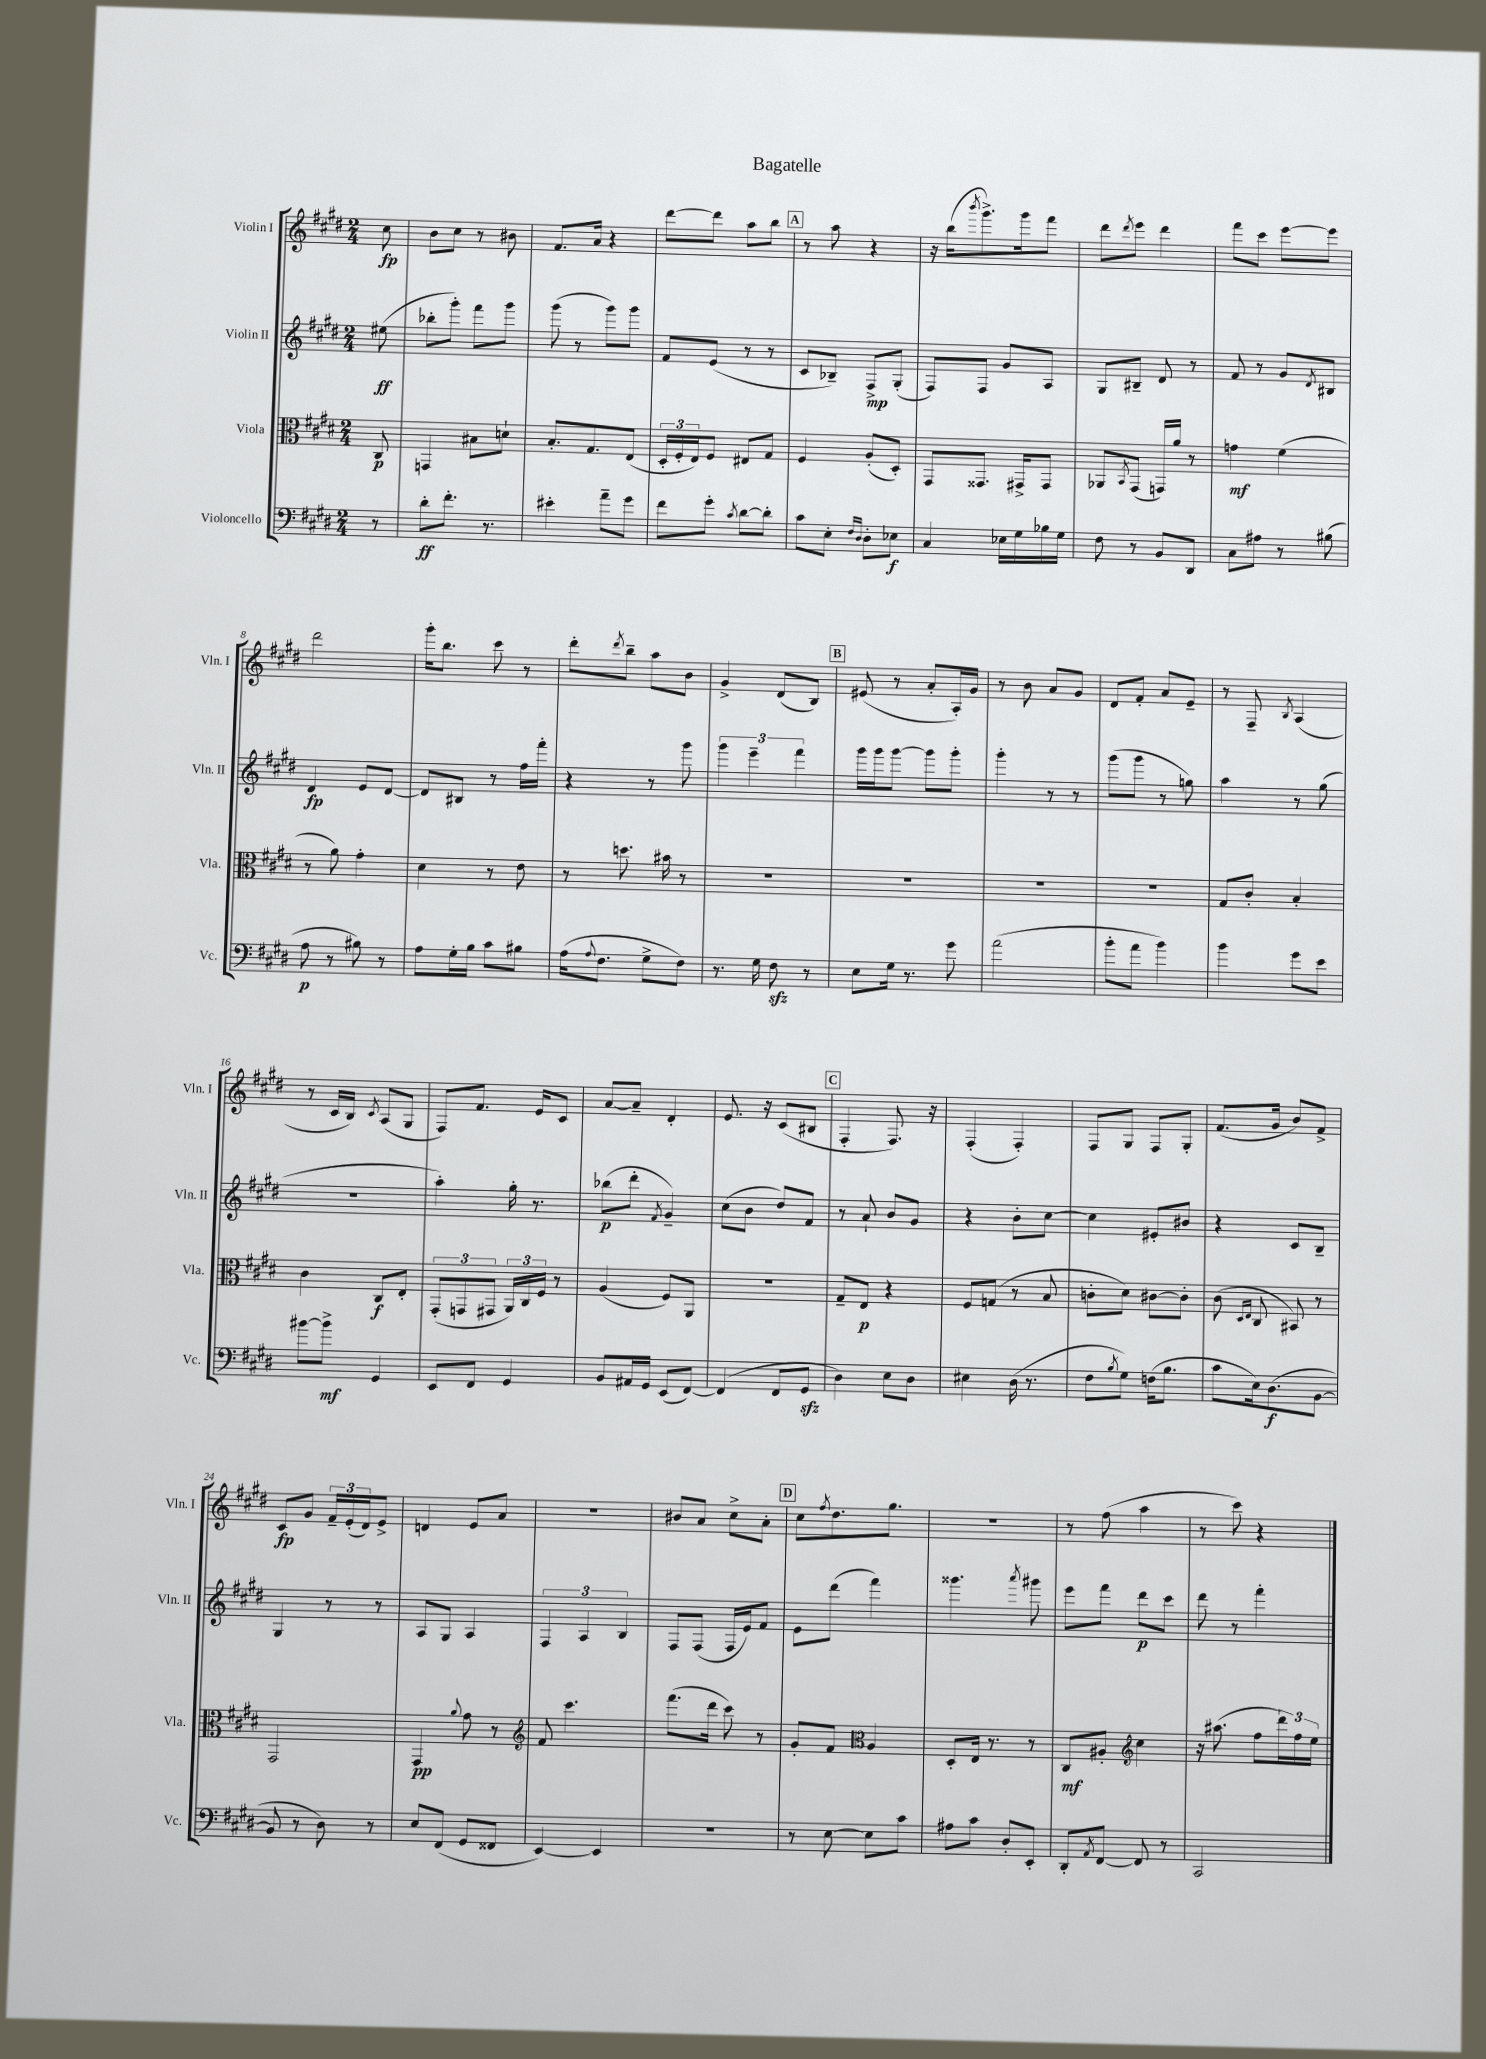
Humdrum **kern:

**kern	**dynam	**kern	**dynam	**kern	**dynam	**kern	**dynam
*part4	*part4	*part3	*part3	*part2	*part2	*part1	*part1
*staff4	*staff4	*staff3	*staff3	*staff2	*staff2	*staff1	*staff1
*I"Violoncello	*	*I"Viola	*	*I"Violin II	*	*I"Violin I	*
*I'Vc.	*	*I'Vla.	*	*I'Vln. II	*	*I'Vln. I	*
*clefF4	*	*clefC3	*	*clefG2	*	*clefG2	*
*k[f#c#g#d#]	*	*k[f#c#g#d#]	*	*k[f#c#g#d#]	*	*k[f#c#g#d#]	*
*M2/4	*	*M2/4	*	*M2/4	*	*M2/4	*
=	=	=	=	=	=	=	=
8r	.	8C#/	p	(8ee#X\	ff	8cc#\	fp
=1	=1	=1	=1	=1	=1	=1	=1
8d#'\L	ff	4GGn/	.	8bb-X'\L	.	8b\L	.
8.f#'\J	.	.	.	8ggg#'\J)	.	8cc#\J	.
.	.	8B#X\L	.	8fff#\L	.	8r	.
8.r	.	.	.	.	.	.	.
.	.	8dn`\J	.	8ggg#\J	.	8b#X\	.
=2	=2	=2	=2	=2	=2	=2	=2
4e#X'\	.	8.B'/L	.	(8ggg#\	.	8.f#/L	.
.	.	.	.	8r	.	.	.
.	.	8.G#/	.	.	.	16a/Jk	.
8a~\L	.	.	.	8ggg#\L)	.	4r	.
8g#\J	.	(8E/J	.	8ggg#\J	.	.	.
=3	=3	=3	=3	=3	=3	=3	=3
8f#\L	.	24D#'/LL	.	8f#/L	.	[8ddd#\L	.
.	.	24F#'/	.	.	.	.	.
.	.	24E/J)	.	.	.	.	.
8g#'\J	.	8F#/J	.	(8e/J	.	8ddd#\J]	.
8qc#/	.	.	.	.	.	.	.
[8d#\L	.	8E#X/L	.	8r	.	8aa\L	.
8d#'\J]	.	8G#/J	.	8r	.	8bb\J	.
!!LO:REH:place=s1:t=A
=4	=4	=4	=4	=4	=4	=4	=4
8c#\L	.	4F#/	.	8c#/L	.	8r	.
8E'\J	.	.	.	8B-X~/J)	.	8aa\	.
16qqF#/LL	.	.	.	.	.	.	.
16qqD#/JJ	.	.	.	.	.	.	.
8D#'\L	.	(8A'/L	.	8F#^/L	mp	4r	.
8E-X\J	f	8D#'/J)	.	(8G#'/J	.	.	.
=5	=5	=5	=5	=5	=5	=5	=5
4C#/	.	8GG#/L	.	8F#/L)	.	16r	.
.	.	.	.	.	.	(16bb\KL	.
.	.	.	.	.	.	8qbbb/	.
.	.	8.GG##X/J	.	8F#/J	.	8.ggg#^\)	.
16E-X\LL	.	.	.	8g#/L	.	.	.
16G#\	.	16GG#X^/KL	.	.	.	16ggg#\k	.
16B-X\	.	8GG#/J	.	8A/J	.	8fff#\J	.
16G#\JJ	.	.	.	.	.	.	.
=6	=6	=6	=6	=6	=6	=6	=6
8F#\	.	8AA-X/L	.	8G#/L	.	8ddd#\L	.
.	.	8qBB/	.	.	.	8qddd#/	.
8r	.	(8GG#/J	.	8B#X~/J	.	8eee\J	.
8BB/L	.	16GGn/LL)	.	8d#/	.	4ddd#\	.
.	.	16a/JJ	.	.	.	.	.
8DD#/J	.	8r	.	8r	.	.	.
=7	=7	=7	=7	=7	=7	=7	=7
8C#\L	.	4gn\	mf	8f#/	.	8fff#\L	.
8A#X\J	.	.	.	8r	.	8ccc#\J	.
8r	.	(4f#\	.	8g#/L	.	[8eee\L	.
.	.	.	.	8qd#/	.	.	.
(8B#X\	.	.	.	8B#X/J	.	8eee\J]	.
!!LO:LB:g=z
=8	=8	=8	=8	=8	=8	=8	=8
8A\	p	8r	.	4d#/	fp	2ddd#\	.
8r	.	8a\)	.	.	.	.	.
8B#X\)	.	4g#'\	.	8e/L	.	.	.
8r	.	.	.	[8d#/J	.	.	.
=9	=9	=9	=9	=9	=9	=9	=9
8A\L	.	4d#\	.	8d#/L]	.	16ggg#'\KL	.
.	.	.	.	.	.	8.bb\J	.
16G#'\L	.	.	.	8B#X/J	.	.	.
16B\JJ	.	.	.	.	.	.	.
8c#\L	.	8r	.	8r	.	8ccc#\	.
8B#X\J	.	8e\	.	16ff#\LL	.	8r	.
.	.	.	.	16fff#'\JJ	.	.	.
=10	=10	=10	=10	=10	=10	=10	=10
(16A\KL	.	8r	.	4r	.	8ddd#'\L	.
8qqA/	.	.	.	.	.	.	.
8.F#\J	.	.	.	.	.	.	.
.	.	.	.	.	.	8qddd#/	.
.	.	8.ddn\	.	.	.	8bb~\J	.
8G#^\L	.	.	.	8r	.	8aa\L	.
.	.	16b#X\	.	.	.	.	.
8F#\J)	.	8r	.	8ggg#\	.	8b\J	.
=11	=11	=11	=11	=11	=11	=11	=11
8.r	.	2r	.	6ggg#\	.	4g#^/	.
.	.	.	.	6eee~\	.	.	.
16G#\	.	.	.	.	.	.	.
8F#zz\	.	.	.	.	.	(8d#/L	.
.	.	.	.	6fff#\	.	.	.
8r	.	.	.	.	.	8B/J)	.
!!LO:REH:place=s1:t=B
=12	=12	=12	=12	=12	=12	=12	=12
8E\L	.	2r	.	16ggg#\LL	.	(8e#X/	.
.	.	.	.	16ggg#\J	.	.	.
16G#\Jk	.	.	.	[8ggg#\J	.	8r	.
8.r	.	.	.	.	.	.	.
.	.	.	.	8ggg#\L]	.	8a'/L	.
8g#\	.	.	.	8ggg#'\J	.	16A'/L)	.
.	.	.	.	.	.	16g#/JJ	.
=13	=13	=13	=13	=13	=13	=13	=13
(2a\	.	2r	.	4ggg#'\	.	8r	.
.	.	.	.	.	.	8b\	.
.	.	.	.	8r	.	8a/L	.
.	.	.	.	8r	.	8g#/J	.
=14	=14	=14	=14	=14	=14	=14	=14
8b'\L	.	2r	.	(8ggg#\L	.	8d#/L	.
8a\J	.	.	.	8ggg#\J	.	8f#'/J	.
4b\)	.	.	.	8r	.	8a/L	.
.	.	.	.	8ggn\)	.	8e~/J	.
=15	=15	=15	=15	=15	=15	=15	=15
4b\	.	8G#/L	.	4aa\	.	8r	.
.	.	8c#'/J	.	.	.	8F#~/	.
.	.	.	.	.	.	8qB/	.
8g#\L	.	4B'/	.	8r	.	(4A/	.
8e\J	.	.	.	(8gg#\	.	.	.
!!LO:LB:g=z
=16	=16	=16	=16	=16	=16	=16	=16
[8b#X\L	.	4c#\	.	2r	.	8r	.
8b#^\J]	mf	.	.	.	.	16c#/LL	.
.	.	.	.	.	.	16B/JJ)	.
.	.	.	.	.	.	8qc#/	.
4GG#/	.	8C#/L	f	.	.	(8A/L	.
.	.	8E'/J	.	.	.	8G#/J	.
=17	=17	=17	=17	=17	=17	=17	=17
8EE/L	.	(12GG#'/L	.	4aa'\)	.	8F#/L)	.
.	.	12GGn/	.	.	.	.	.
8FF#/J	.	.	.	.	.	8.f#/J	.
.	.	12GG#X/J	.	.	.	.	.
4GG#/	.	24AA/LL)	.	16gg#'\	.	.	.
.	.	24C#/	.	.	.	.	.
.	.	.	.	8.r	.	16e/KL	.
.	.	24F#/JJ	.	.	.	.	.
.	.	8r	.	.	.	8c#/J	.
=18	=18	=18	=18	=18	=18	=18	=18
8BB/L	.	(4A/	.	(8bb-X\L	p	[8a/L	.
16AA#X/L	.	.	.	8ddd#'\J	.	8a~/J]	.
16GG#/JJ	.	.	.	.	.	.	.
.	.	.	.	8qf#/	.	.	.
(8EE/L	.	8F#/L)	.	4g#~/)	.	4d#'/	.
[8FF#/J)	.	8AA/J	.	.	.	.	.
=19	=19	=19	=19	=19	=19	=19	=19
(4FF#/]	.	2r	.	(8cc#\L	.	8.e/	.
.	.	.	.	8b\J	.	.	.
.	.	.	.	.	.	16r	.
8FF#/L	.	.	.	8dd#/L)	.	(8c#/L	.
8GG#zz/J	.	.	.	8f#/J	.	8B#X/J	.
!!LO:REH:place=s1:t=C
=20	=20	=20	=20	=20	=20	=20	=20
4D#\)	.	8G#~/L	.	8r	.	4F#'/	.
.	.	8E/J	p	8a`/	.	.	.
8E\L	.	4r	.	8b/L	.	8.F#/)	.
8D#\J	.	.	.	8g#/J	.	.	.
.	.	.	.	.	.	16r	.
=21	=21	=21	=21	=21	=21	=21	=21
4E#X\	.	8F#/L	.	4r	.	(4F#'/	.
.	.	(8Gn/J	.	.	.	.	.
(16D#\	.	8r	.	8b'\L	.	4F#'/)	.
8.r	.	.	.	.	.	.	.
.	.	8B/	.	[8cc#\J	.	.	.
=22	=22	=22	=22	=22	=22	=22	=22
8F#\L	.	8cn'\L	.	4cc#\]	.	8F#/L	.
8qB/	.	.	.	.	.	.	.
8G#\J)	.	8d#\J)	.	.	.	8G#/J	.
(16Fn\KL	.	[8c#X\L	.	8e#X'/L	.	8F#/L	.
8.B\J	.	.	.	.	.	.	.
.	.	8c#'\J]	.	8b#X/J	.	8G#'/J	.
=23	=23	=23	=23	=23	=23	=23	=23
8c#\L	.	(8c#\	.	4r	.	(8.f#/L	.
.	.	16qqD#/LL	.	.	.	.	.
.	.	16qqE/JJ	.	.	.	.	.
16E\k)	.	8C#/	.	.	.	.	.
(8.D#\	f	.	.	.	.	16g#/Jk	.
.	.	8BB#X/)	.	8c#/L	.	8b/L)	.
[8BB\J	.	8r	.	8B~/J	.	8f#^/J	.
!!LO:LB:g=z
=24	=24	=24	=24	=24	=24	=24	=24
8BB/]	.	2GG#/	.	4G#/	.	8c#/L	fp
8r	.	.	.	.	.	8g#/J	.
8D#\)	.	.	.	8r	.	24f#~/LL	.
.	.	.	.	.	.	(24e'/	.
.	.	.	.	.	.	24d#/J)	.
8r	.	.	.	8r	.	8e^/J	.
=25	=25	=25	=25	=25	=25	=25	=25
8E/L	.	4GG#/	pp	8A/L	.	4dn/	.
(8FF#/J	.	.	.	8G#/J	.	.	.
.	.	8qqa/	.	.	.	.	.
8GG#/L	.	8g#\	.	4A/	.	8e/L	.
8FF##X/J	.	8r	.	.	.	8a/J	.
=26	=26	=26	=26	=26	=26	=26	=26
*	*	*clefG2	*	*	*	*	*
[4EE/)	.	8f#/	.	6F#/	.	2r	.
.	.	4.ccc#\	.	.	.	.	.
.	.	.	.	6A/	.	.	.
4EE/]	.	.	.	.	.	.	.
.	.	.	.	6B/	.	.	.
=27	=27	=27	=27	=27	=27	=27	=27
2r	.	(8.fff#\L	.	8F#/L	.	8b#X/L	.
.	.	.	.	(8F#/J	.	8a/J	.
.	.	16ddd#\Jk	.	.	.	.	.
.	.	8ccc#\)	.	16F#/LL	.	8cc#^\L	.
.	.	.	.	16e/J)	.	.	.
.	.	8r	.	8f#/J	.	8a'\J	.
!!LO:REH:place=s1:t=D
=28	=28	=28	=28	=28	=28	=28	=28
8r	.	8g#'/L	.	8e\L	.	8cc#\L	.
.	.	.	.	.	.	8qff#/	.
[8E\	.	8f#/J	.	(8ddd#\J	.	8.dd#\	.
*	*	*clefC3	*	*	*	*	*
8E\L]	.	4A/	.	4fff#\)	.	.	.
.	.	.	.	.	.	8.gg#\J	.
8c#\J	.	.	.	.	.	.	.
=29	=29	=29	=29	=29	=29	=29	=29
8A#X\L	.	8D#'/L	.	4.ggg##X\	.	2r	.
8c#\J	.	16E/Jk	.	.	.	.	.
.	.	8.r	.	.	.	.	.
8D#'/L	.	.	.	.	.	.	.
.	.	.	.	8qaaa/	.	.	.
8EE'/J	.	8r	.	8ggg#X\	.	.	.
=30	=30	=30	=30	=30	=30	=30	=30
8DD#'/L	.	8C#/L	mf	8eee\L	.	8r	.
8qAA/	.	.	.	.	.	.	.
[8FF#/J	.	8A#X'/J	.	8fff#\J	.	(8ff#\	.
*	*	*clefG2	*	*	*	*	*
8FF#/]	.	4cc#\	.	8ddd#\L	p	4aa\	.
8r	.	.	.	8ccc#\J	.	.	.
=31	=31	=31	=31	=31	=31	=31	=31
2CC#/	.	16r	.	8ddd#\	.	8r	.
.	.	(8.aa#X\	.	.	.	.	.
.	.	.	.	8r	.	8ccc#\)	.
.	.	8ff#\L	.	4fff#'\	.	4r	.
.	.	24ddd#\L)	.	.	.	.	.
.	.	24ff#\	.	.	.	.	.
.	.	24ee\JJ	.	.	.	.	.
==	==	==	==	==	==	==	==
*-	*-	*-	*-	*-	*-	*-	*-
